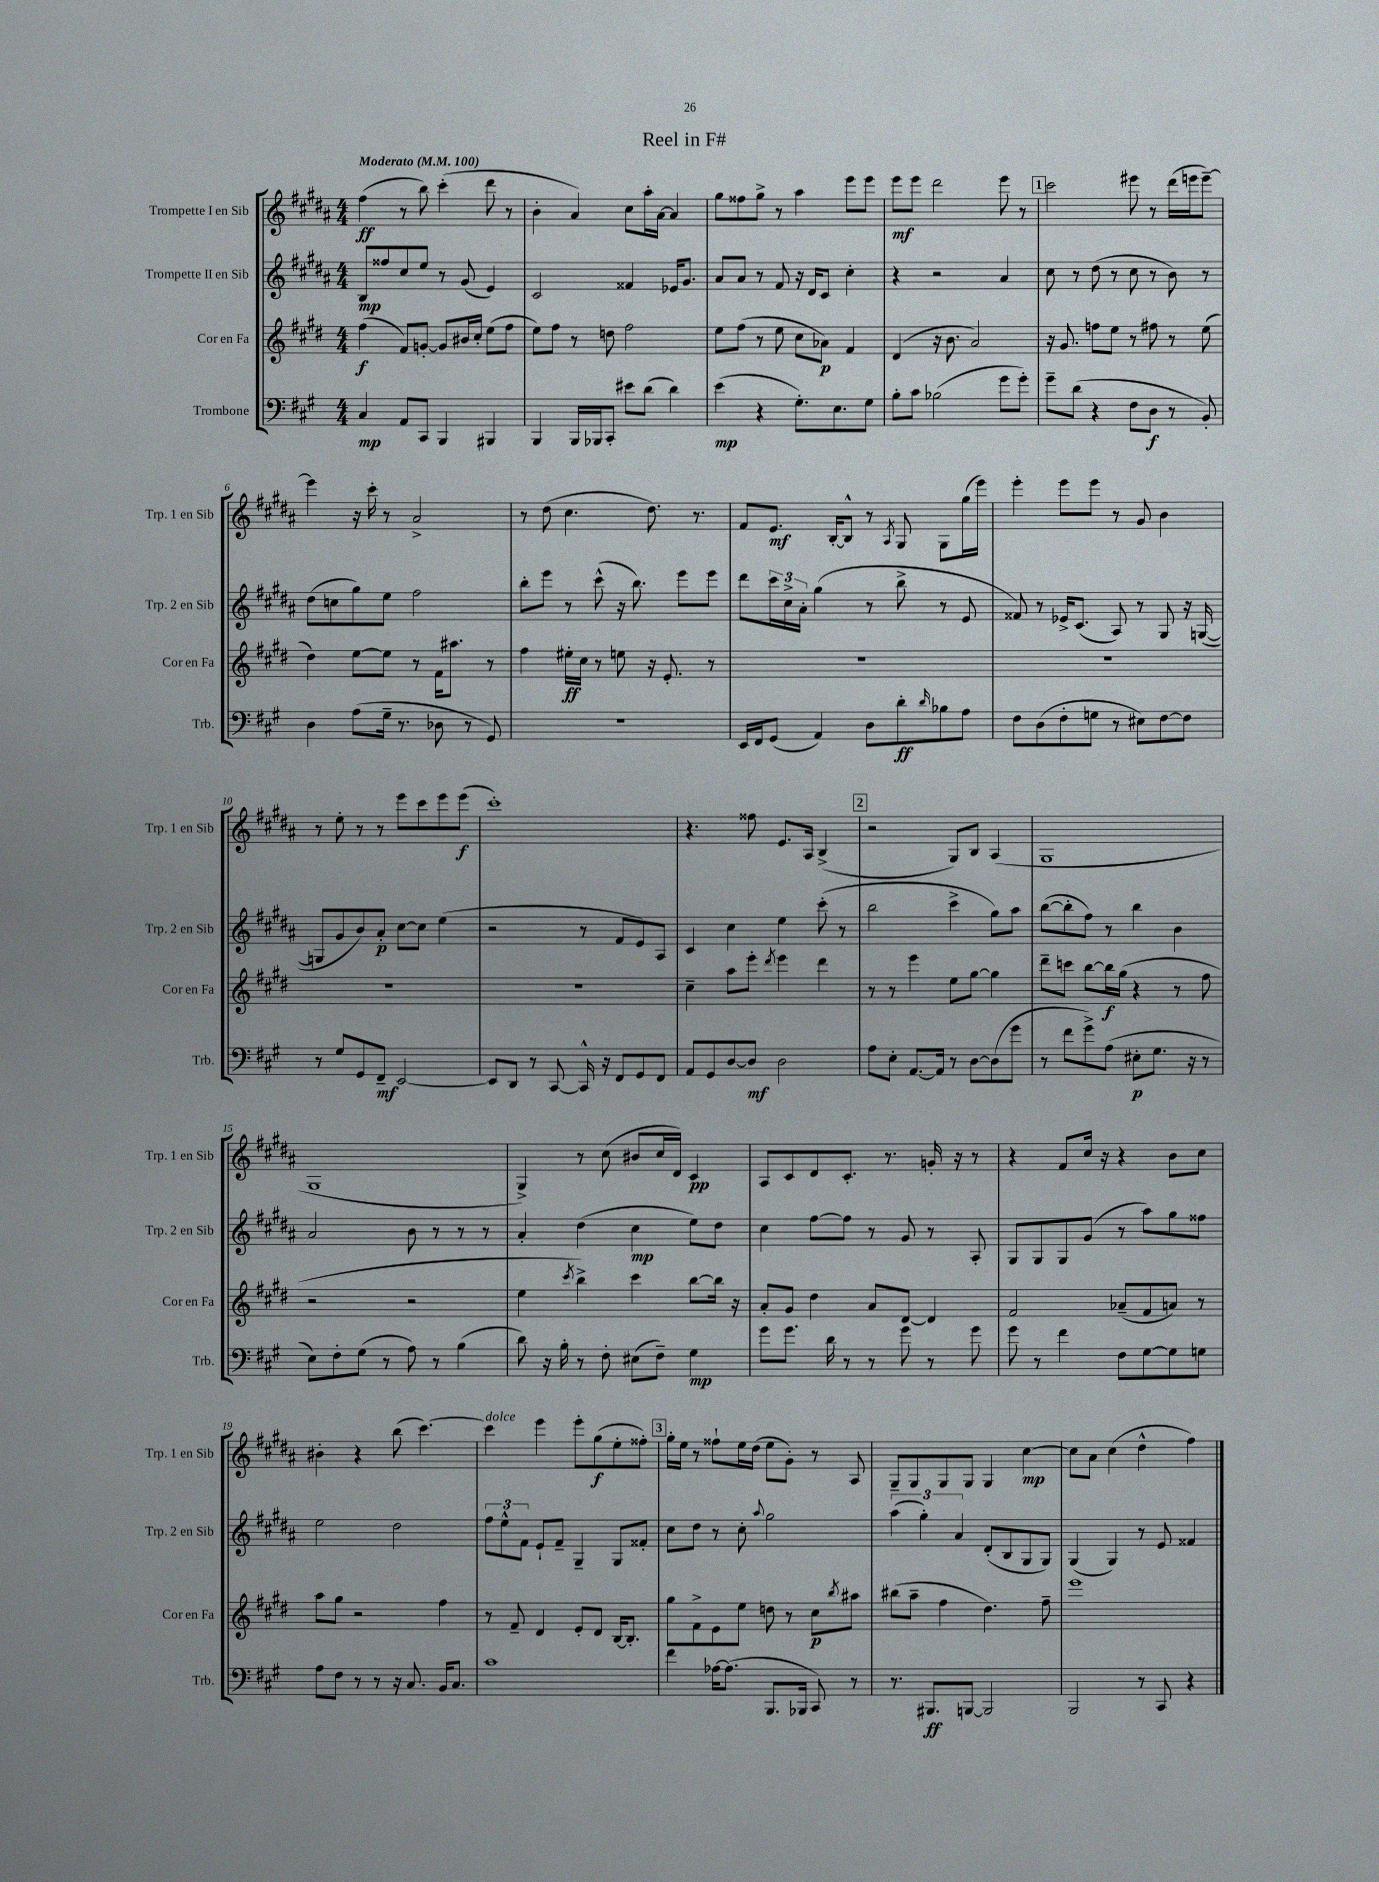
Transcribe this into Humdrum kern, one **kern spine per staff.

**kern	**dynam	**kern	**dynam	**kern	**dynam	**kern	**dynam
*part4	*part4	*part3	*part3	*part2	*part2	*part1	*part1
*staff4	*staff4	*staff3	*staff3	*staff2	*staff2	*staff1	*staff1
*I"Trombone	*	*I"Cor en Fa	*	*I"Trompette II en Sib	*	*I"Trompette I en Sib	*
*I'Trb.	*	*I'Cor en Fa	*	*I'Trp. 2 en Sib	*	*I'Trp. 1 en Sib	*
*clefF4	*	*clefG2	*	*clefG2	*	*clefG2	*
*k[f#c#g#]	*	*k[f#c#g#d#]	*	*k[f#c#g#d#a#]	*	*k[f#c#g#d#a#]	*
*M4/4	*	*M4/4	*	*M4/4	*	*M4/4	*
*MM100	*	*MM100	*	*MM100	*	*MM100	*
=1	=1	=1	=1	=1	=1	=1	=1
!	!	!	!	!	!	!LO:TX:a:B:t=Moderato	!
4C#/	mp	(4ff#\	f	8B/L	mp	(4ff#\	ff
.	.	.	.	8ff##X/	.	.	.
8AA/L	.	8f#/L)	.	8cc#/	.	8r	.
8CC#/J	.	[8gn'/J	.	8ee/J	.	8bb\)	.
4BBB/	.	8g/L]	.	8r	.	(4ccc#'\	.
.	.	16b#X/L	.	(8g#/	.	.	.
.	.	16cc#'/JJ	.	.	.	.	.
4BBB#X/	.	(8ee\L	.	4e/)	.	8ddd#\	.
.	.	8ff#\J	.	.	.	8r	.
=2	=2	=2	=2	=2	=2	=2	=2
4BBB/	.	8ee\L)	.	2c#/	.	4b'\	.
.	.	8ff#\J	.	.	.	.	.
16BBB/LL	.	8r	.	.	.	4a#/)	.
16BBB-X/J	.	.	.	.	.	.	.
8CC#'/J	.	8ddn\	.	.	.	.	.
8e#X\L	.	2ff#\	.	4f##X/	.	8cc#\L	.
(8d\J	.	.	.	.	.	16aa#'\L	.
.	.	.	.	.	.	[16a#\JJ	.
4d\)	.	.	.	16e-X/KL	.	4a#/]	.
.	.	.	.	8.g#/J	.	.	.
=3	=3	=3	=3	=3	=3	=3	=3
(4e\	mp	8ee\L	.	8a#/L	.	8gg#\L	.
.	.	(8ff#\J	.	8a#/J	.	8ff##X\	.
4r	.	8r	.	8r	.	8gg#^\J	.
.	.	8ee\	.	8f#/	.	8r	.
8.G#'\L)	.	8cc#\L	.	16r	.	4aa#\	.
.	.	.	.	16d#/KL	.	.	.
.	.	8a-X\J)	p	8c#/J	.	.	.
8.E\	.	.	.	.	.	.	.
.	.	4f#/	.	4cc#'\	.	8eee\L	.
8G#\J	.	.	.	.	.	8eee\J	.
=4	=4	=4	=4	=4	=4	=4	=4
8B'\L	.	(4d#/	.	4r	.	8eee\L	mf
8c#\J	.	.	.	.	.	8eee\J	.
(2B-X\	.	16r	.	2r	.	2ddd#\	.
.	.	8.b\	.	.	.	.	.
.	.	2a/)	.	.	.	.	.
8g#\L	.	.	.	4a#/	.	8eee\	.
8g#'\J)	.	.	.	.	.	8r	.
!!LO:REH:place=s1:t=1
=5	=5	=5	=5	=5	=5	=5	=5
8g#~\L	.	16r	.	8cc#\	.	2ccc#\	.
.	.	8.g#/	.	.	.	.	.
(8d\J	.	.	.	8r	.	.	.
4r	.	8ffn\L	.	(8dd#\	.	.	.
.	.	8ee\J	.	8r	.	.	.
8F#\L	.	8r	.	8cc#\	.	8eee#X\	.
8D\J	f	8ff#X\	.	8r	.	8r	.
8r	.	8r	.	8b\)	.	(16ddd#\LL	.
.	.	.	.	.	.	16eeen\J	.
8BB'/)	.	(8ee\	.	8r	.	[8eee~\J)	.
!!LO:LB:g=z
=6	=6	=6	=6	=6	=6	=6	=6
4D\	.	4dd#\)	.	(8dd#\L	.	4eee\]	.
.	.	.	.	8ccn\	.	.	.
(8A\L	.	[8ee\L	.	8gg#\)	.	16r	.
.	.	.	.	.	.	16ccc#'\	.
16G#~\Jk	.	8ee\J]	.	8ee\J	.	8r	.
8.r	.	.	.	.	.	.	.
.	.	8r	.	2ff#\	.	2a#^/	.
8D-X\	.	16f#\KL	.	.	.	.	.
.	.	8.aa#X\J	.	.	.	.	.
8r	.	.	.	.	.	.	.
8GG#/)	.	8r	.	.	.	.	.
=7	=7	=7	=7	=7	=7	=7	=7
1r	.	4ff#\	.	8bb'\L	.	8r	.
.	.	.	.	8eee\J	.	(8dd#\	.
.	.	16ee#X'\LL	ff	8r	.	4.cc#\	.
.	.	16cc#\JJ	.	.	.	.	.
.	.	8r	.	(8ccc#^^\	.	.	.
.	.	8een\	.	16r	.	.	.
.	.	.	.	8.bb\)	.	.	.
.	.	16r	.	.	.	8.dd#\)	.
.	.	8.e'/	.	.	.	.	.
.	.	.	.	8eee\L	.	.	.
.	.	.	.	.	.	8.r	.
.	.	8r	.	8eee\J	.	.	.
=8	=8	=8	=8	=8	=8	=8	=8
16EE/LL	.	1r	.	8ddd#\L	.	8f#/L	.
16FF#/J	.	.	.	.	.	.	.
(8GG#/J	.	.	.	24ccc#\L	.	8.e/J	mf
.	.	.	.	24cc#^\	.	.	.
.	.	.	.	24a#'\JJ	.	.	.
4AA/)	.	.	.	(4gg#\	.	.	.
.	.	.	.	.	.	[16B'/KL	.
.	.	.	.	.	.	8B^^/J]	.
8D\L	.	.	.	8r	.	8r	.
.	.	.	.	.	.	8qA#/	.
8d'\	ff	.	.	8bb^\	.	8G#/	.
16qqd/	.	.	.	.	.	.	.
8B-X\	.	.	.	8r	.	8G#\L	.
8A\J	.	.	.	8e/	.	(16gg#\L	.
.	.	.	.	.	.	16eee\JJ)	.
=9	=9	=9	=9	=9	=9	=9	=9
8F#\L	.	1r	.	8f##X/)	.	4eee'\	.
(8D\	.	.	.	8r	.	.	.
8F#'\	.	.	.	16e-X^/KL	.	8eee\L	.
.	.	.	.	(8.c#/J	.	.	.
8Gn\J	.	.	.	.	.	8eee\J	.
8r	.	.	.	8A#/)	.	8r	.
8E#X\L)	.	.	.	8r	.	8g#/	.
[8F#\	.	.	.	8G#/	.	4b\	.
8F#\J]	.	.	.	16r	.	.	.
.	.	.	.	([16Gn/	.	.	.
!!LO:LB:g=z
=10	=10	=10	=10	=10	=10	=10	=10
8r	.	1r	.	8Gn/L]	.	8r	.
8G#/L	.	.	.	8g#/	.	8ee'\	.
8GG#/	.	.	.	8b/)	.	8r	.
8FF#~/J	mf	.	.	8a#'/J	p	8r	.
[2EE/	.	.	.	[8cc#\L	.	8eee\L	.
.	.	.	.	8cc#\J]	.	8ccc#\	.
.	.	.	.	(4ee\	.	8eee\	.
.	.	.	.	.	.	(8eee\J	f
=11	=11	=11	=11	=11	=11	=11	=11
8EE/L]	.	1r	.	2r	.	1ccc#')	.
8DD/J	.	.	.	.	.	.	.
8r	.	.	.	.	.	.	.
[8CC#/	.	.	.	.	.	.	.
16CC#^^/]	.	.	.	8r	.	.	.
16r	.	.	.	.	.	.	.
8FF#/L	.	.	.	8f#/L	.	.	.
8GG#/	.	.	.	8e/)	.	.	.
8FF#/J	.	.	.	8A#/J	.	.	.
=12	=12	=12	=12	=12	=12	=12	=12
8AA/L	.	4cc#~\	.	4c#/	.	4.r	.
8GG#/	.	.	.	.	.	.	.
[8D/	.	8aa\L	.	4cc#\	.	.	.
8D/J]	mf	8eee'\J	.	.	.	8ff##X\	.
.	.	8qddd#/	.	.	.	.	.
2D\	.	4eee\	.	4ee\	.	8.e/L	.
.	.	.	.	.	.	16A#/Jk	.
.	.	4ddd#\	.	(8ccc#'\	.	(4B^/	.
.	.	.	.	8r	.	.	.
!!LO:REH:place=s1:t=2
=13	=13	=13	=13	=13	=13	=13	=13
8A\L	.	8r	.	2bb\	.	2r	.
8E'\J	.	8r	.	.	.	.	.
[8.AA/L	.	4eee\	.	.	.	.	.
16AA/Jk]	.	.	.	.	.	.	.
8r	.	8ee\L	.	4ccc#^\	.	8G#/L)	.
[8D\L	.	[8gg#\J	.	.	.	8B/J	.
(8D\]	.	4gg#\]	.	8gg#\L)	.	(4A#/	.
8g#\J	.	.	.	8aa#\J	.	.	.
=14	=14	=14	=14	=14	=14	=14	=14
8r	.	8ddd#~\L	.	([8bb\L	.	1G#	.
8f#\L	.	8cccn\J	.	8bb'\]	.	.	.
8g#^\)	.	[8bb\L	.	8ff#\J)	.	.	.
(8A\J	.	16bb\L]	f	8r	.	.	.
.	.	(16gg#\JJ	.	.	.	.	.
8E#X'\L	p	4r	.	4bb\	.	.	.
8.G#\J	.	.	.	.	.	.	.
.	.	8r	.	4b\	.	.	.
16r	.	.	.	.	.	.	.
8r	.	8ff#\	.	.	.	.	.
!!LO:LB:g=z
=15	=15	=15	=15	=15	=15	=15	=15
8E\L)	.	2r	.	2a#/	.	1G#	.
8F#'\	.	.	.	.	.	.	.
(8G#\J	.	.	.	.	.	.	.
8r	.	.	.	.	.	.	.
8A\)	.	2r	.	8b\	.	.	.
8r	.	.	.	8r	.	.	.
(4B\	.	.	.	8r	.	.	.
.	.	.	.	8r	.	.	.
=16	=16	=16	=16	=16	=16	=16	=16
8d\)	.	4ee\	.	4a#'/	.	4G#^/)	.
16r	.	.	.	.	.	.	.
16B'\	.	.	.	.	.	.	.
.	.	8qccc#/	.	.	.	.	.
8r	.	4bb^\)	.	(4dd#\	.	8r	.
8F#'\	.	.	.	.	.	(8cc#\	.
(8E#X\L	.	4ccc#\	.	4cc#\	mp	8b#X/L	.
8F#~\J)	.	.	.	.	.	16cc#/L	.
.	.	.	.	.	.	16d#/JJ)	.
4G#\	mp	[8bb\L	.	8ee\L)	.	4c#/	pp
.	.	16bb\Jk]	.	8dd#\J	.	.	.
.	.	16r	.	.	.	.	.
=17	=17	=17	=17	=17	=17	=17	=17
8g#\L	.	8a'/L	.	4cc#\	.	8A#/L	.
8.g#\J	.	8g#/J	.	.	.	8c#/	.
.	.	4dd#\	.	[8ff#\L	.	8d#/	.
16d\	.	.	.	.	.	.	.
8r	.	.	.	8ff#\J]	.	8.c#'/J	.
8r	.	8a/L	.	8r	.	.	.
.	.	.	.	.	.	8.r	.
8g#\	.	[8d#/J	.	8g#/	.	.	.
8r	.	4d#/]	.	8r	.	16gn'/	.
.	.	.	.	.	.	16r	.
8g#\	.	.	.	8A#'/	.	8r	.
=18	=18	=18	=18	=18	=18	=18	=18
8g#\	.	2f#/	.	8G#/L	.	4r	.
8r	.	.	.	8G#/	.	.	.
4f#\	.	.	.	8G#/	.	8f#/L	.
.	.	.	.	(8g#/J	.	16cc#/Jk	.
.	.	.	.	.	.	16r	.
8F#\L	.	(8a-X~/L	.	8r	.	4r	.
[8G#\	.	8f#/	.	8aa#\L)	.	.	.
8G#\]	.	8an/J)	.	8gg#\	.	8b\L	.
8Gn\J	.	8r	.	8ff##X\J	.	8cc#\J	.
!!LO:LB:g=z
=19	=19	=19	=19	=19	=19	=19	=19
8A\L	.	8aa\L	.	2ee\	.	4b#X'\	.
8F#\J	.	8gg#\J	.	.	.	.	.
8r	.	2r	.	.	.	4r	.
8r	.	.	.	.	.	.	.
16r	.	.	.	2dd#\	.	(8bb\	.
8.C#/	.	.	.	.	.	.	.
.	.	.	.	.	.	[4.ccc#\)	.
16BB/KL	.	4ff#\	.	.	.	.	.
8.C#/J	.	.	.	.	.	.	.
=20	=20	=20	=20	=20	=20	=20	=20
!	!	!	!	!	!	!LO:TX:a:i:t=dolce	!
1c#	.	8r	.	12ff#\L	.	4ccc#\]	.
.	.	.	.	12ee^^\	.	.	.
.	.	8f#~/	.	.	.	.	.
.	.	.	.	12f#\J	.	.	.
.	.	4d#/	.	8e`/L	.	4eee\	.
.	.	.	.	8f#~/J	.	.	.
.	.	8e'/L	.	4G#~/	.	8eee'\L	.
.	.	8d#/J	.	.	.	(8gg#\	f
.	.	[16B/KL	.	8G#/L	.	8ee'\	.
.	.	8.B'/J]	.	.	.	.	.
.	.	.	.	8f##X'/J	.	8ff##X'\J)	.
!!LO:REH:place=s1:t=3
=21	=21	=21	=21	=21	=21	=21	=21
4f#\	.	8gg#\L	.	8cc#\L	.	16gg#'\LL	.
.	.	.	.	.	.	16ee\JJ	.
.	.	8f#^\	.	8dd#\J	.	8r	.
[16A-X\KL	.	8e\	.	8r	.	8ff##X`\L	.
(8.A-\J]	.	.	.	.	.	.	.
.	.	8ee\J	.	8cc#'\	.	16ee\L	.
.	.	.	.	.	.	(16dd#\JJ	.
.	.	.	.	8qqaa#/	.	.	.
8.BBB/L	.	8ddn\	.	2gg#\	.	8ee\L	.
.	.	8r	.	.	.	8g#'\J)	.
16BBB-X/Jk	.	.	.	.	.	.	.
8CC#/)	.	8cc#\L	p	.	.	8r	.
.	.	8qbb/	.	.	.	.	.
8r	.	8aa#X\J	.	.	.	8A#/	.
=22	=22	=22	=22	=22	=22	=22	=22
8.r	.	(8bb#X\L	.	(6aa#\	.	8G#~/L	.
.	.	8aa~\J	.	.	.	8G#/	.
.	.	.	.	6gg#'\)	.	.	.
8.BBB#X/L	ff	.	.	.	.	.	.
.	.	4ff#\	.	.	.	8G#/	.
.	.	.	.	6a#/	.	.	.
[8BBBn/J	.	.	.	.	.	8G#/J	.
2BBB/]	.	4.dd#\)	.	(8d#'/L	.	4G#/	.
.	.	.	.	8B/	.	.	.
.	.	.	.	8G#/	.	[4cc#\	mp
.	.	8ff#~\	.	8G#/J)	.	.	.
=23	=23	=23	=23	=23	=23	=23	=23
2BBB/	.	1eee	.	(4G#/	.	8cc#\L]	.
.	.	.	.	.	.	8a#\J	.
.	.	.	.	4G#/)	.	(4cc#\	.
8r	.	.	.	8r	.	4dd#^^\	.
8CC#/	.	.	.	8e/	.	.	.
4r	.	.	.	4f##X/	.	4ff#\)	.
==	==	==	==	==	==	==	==
*-	*-	*-	*-	*-	*-	*-	*-
